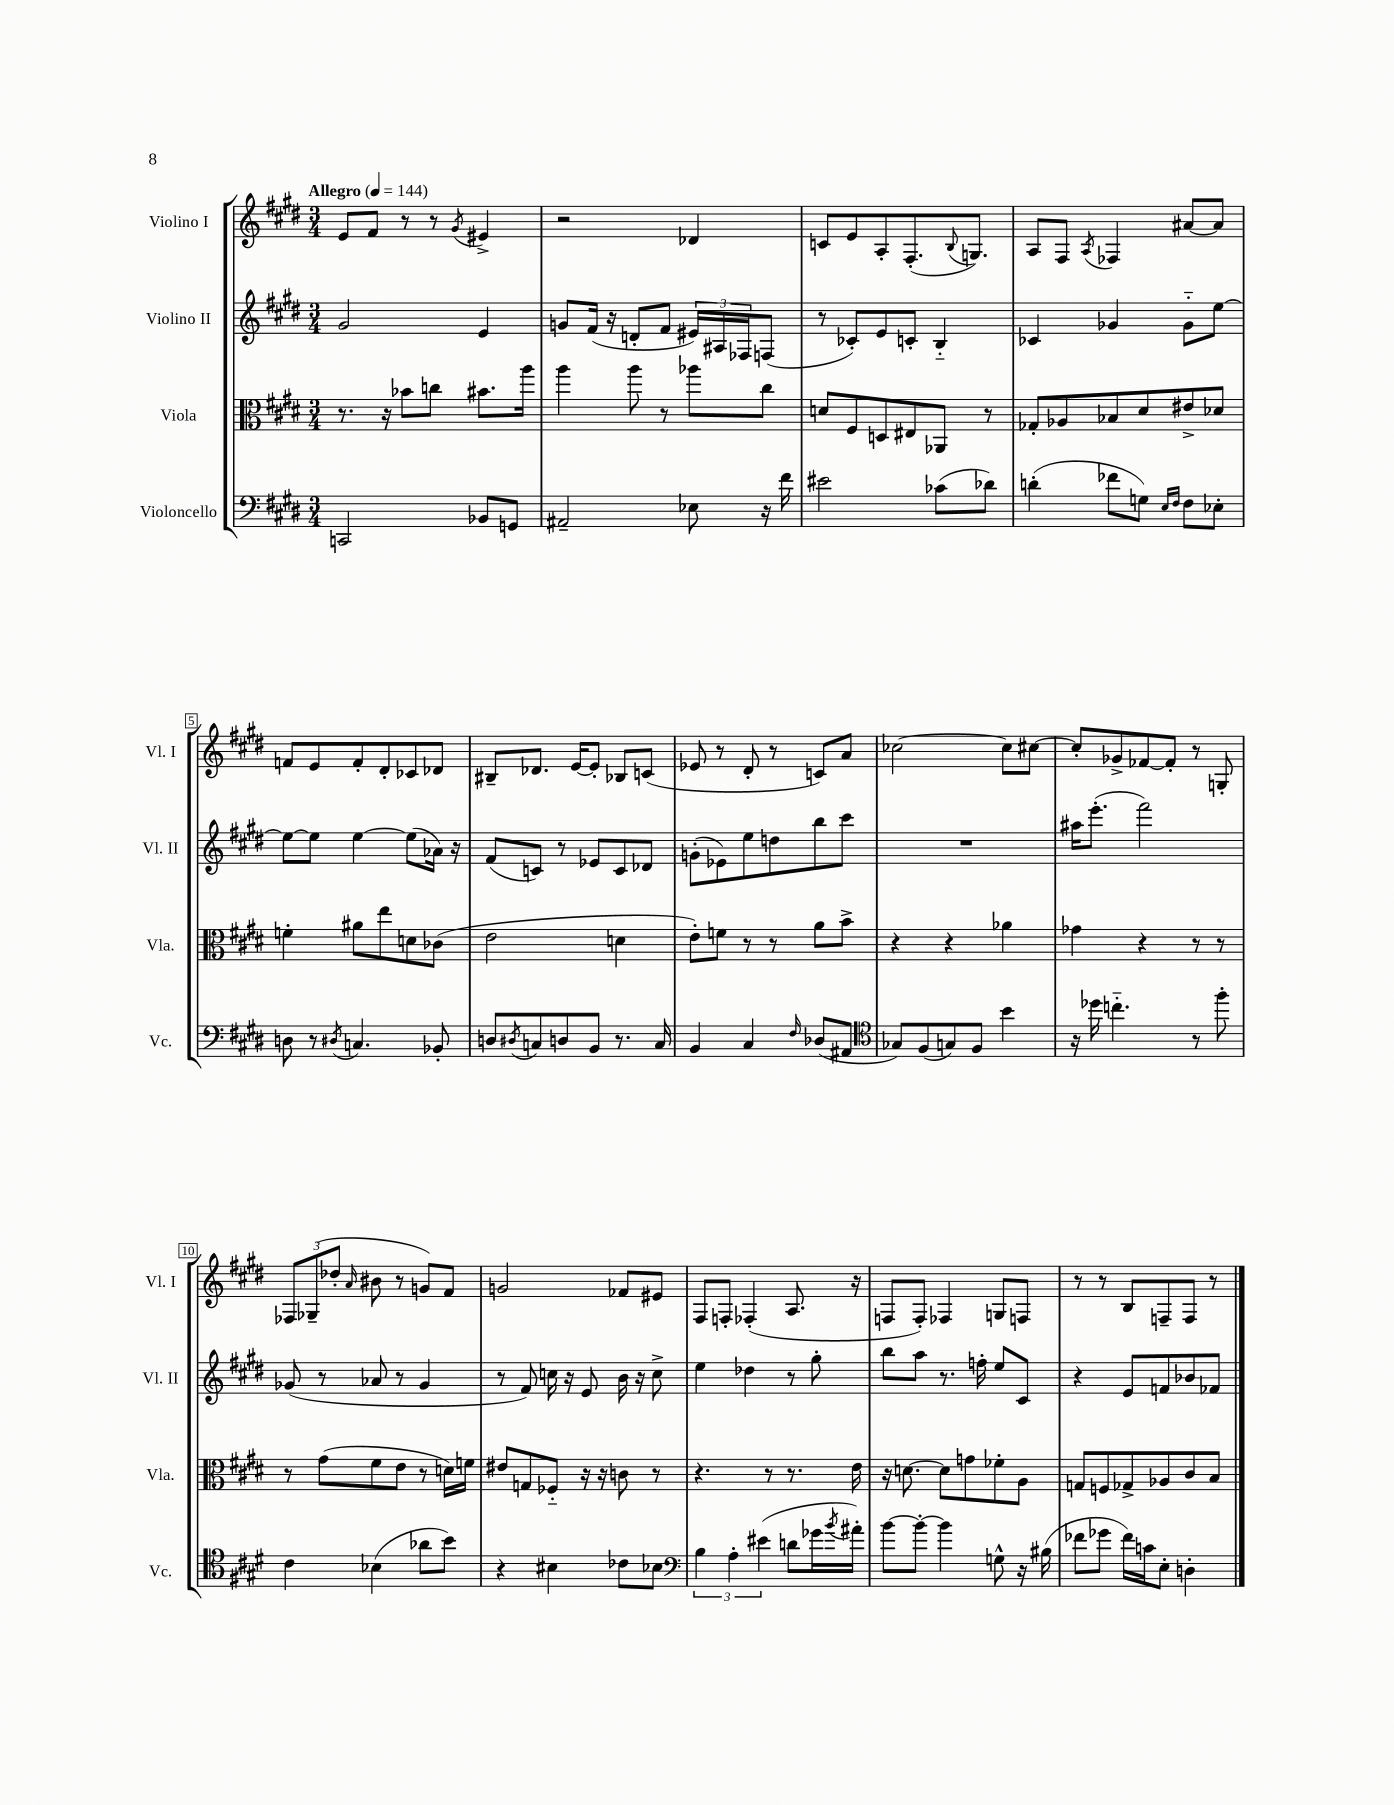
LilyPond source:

<<
\new StaffGroup <<
\new Staff = "s0" \with { instrumentName = "Violino I" shortInstrumentName = "Vl. I" } {
    \clef treble \key e \major \numericTimeSignature \time 3/4 \tempo "Allegro" 4 = 144
    e'8 fis'8 r8 r8 \acciaccatura { gis'8 } eis'4-> |
    r2 des'4 |
    c'8 e'8 a8-. fis8.-.( \appoggiatura { b8 } g8.) |
    a8 fis8 \acciaccatura { a8 } fes4 ais'8~ ais'8 |
    f'8 e'8 f'8-. dis'8-. ces'8 des'8 |
    bis8-- des'8. e'16~ e'8-. bes8 c'8( |
    ees'8 r8 dis'8-. r8 c'8) a'8 |
    ces''2~ ces''8 cis''8~ |
    cis''8-. ges'8-> fes'8~ fes'8-. r8 g8-. |
    \tuplet 3/2 { fes8 ges8--( des''8-. } \grace { a'16 } bis'8 r8 g'8) fis'8 |
    g'2 fes'8 eis'8 |
    fis8 f8-. fes4-.( a8. r16 |
    f8 f8-.) fes4 g8 f8 |
    r8 r8 b8 f8-- f8 r8 \bar "|." |
}
\new Staff = "s1" \with { instrumentName = "Violino II" shortInstrumentName = "Vl. II" } {
    \clef treble \key e \major \numericTimeSignature \time 3/4
    gis'2 e'4 |
    g'8 fis'16( r16 d'8-. fis'8 \tuplet 3/2 { eis'16) ais16 fes16 } f8( |
    r8 ces'8-.) e'8 c'8-. b4-_ |
    ces'4 ges'4 ges'8-_ e''8~ |
    e''8~ e''8 e''4~ e''8( aes'16) r16 |
    fis'8( c'8) r8 ees'8 c'8 des'8 |
    g'8-.( ees'8) e''8 d''8 b''8 cis'''8 |
    R2. |
    ais''16 e'''8.-.( fis'''2) |
    ges'8( r8 aes'8 r8 ges'4 |
    r8 fis'8) c''16 r16 e'8 b'16 r16 c''8-> |
    e''4 des''4 r8 gis''8-. |
    b''8 a''8 r8. f''16-. e''8 cis'8 |
    r4 e'8 f'8 bes'8 fes'8 \bar "|." |
}
\new Staff = "s2" \with { instrumentName = "Viola" shortInstrumentName = "Vla." } {
    \clef alto \key e \major \numericTimeSignature \time 3/4
    r8. r16 bes'8 c''8 bis'8. a''16 |
    a''4 a''8 r8 aes''8 cis''8 |
    d'8 fis8 d8 eis8 aes,8 r8 |
    ges8-. aes8 bes8 dis'8 eis'8-> des'8 |
    f'4-. ais'8 e''8 d'8 ces'8( |
    e'2 d'4 |
    e'8-.) f'8 r8 r8 a'8 b'8-> |
    r4 r4 aes'4 |
    ges'4 r4 r8 r8 |
    r8 gis'8( fis'8 e'8 r8 d'16) f'16 |
    eis'8 g8 fes8-_ r16 r16 c'8 r8 |
    r4. r8 r8. e'16 |
    r16 d'8.~ d'8 g'8 fes'8-. a8 |
    g8 f8 ges8-> aes8 cis'8 b8 \bar "|." |
}
\new Staff = "s3" \with { instrumentName = "Violoncello" shortInstrumentName = "Vc." } {
    \clef bass \key e \major \numericTimeSignature \time 3/4
    c,2 bes,8 g,8 |
    ais,2-- ees8 r16 fis'16 |
    eis'2 ces'8( des'8) |
    d'4-.( fes'8 g8) \grace { e16 fis16 } fis8 ees8-. |
    d8 r8 \acciaccatura { dis8 } c4. bes,8-. |
    d8 \acciaccatura { dis8 } c8 d8 b,8 r8. c16 |
    b,4 cis4 \grace { fis16 } des8( ais,8 |
    \clef tenor ges8) fis8( g8) fis8 b'4 |
    r16 des''16 c''4.-_ r8 fis''8-. |
    cis'4 bes4( aes'8 b'8) |
    r4 bis4 ces'8 bes8 |
    \clef bass \tuplet 3/2 { b4 a4-. eis'4( } d'8 ges'16 \acciaccatura { b'8 } ais'16-.) |
    b'8~ b'8~-. b'4 g8-^ r16 bis16( |
    fes'8 ges'8 fes'16) c'16 e8-. d4-. \bar "|." |
}
>>
>>
\layout { \context { \Score \override BarNumber.stencil = #(make-stencil-boxer 0.1 0.3 ly:text-interface::print) } }
